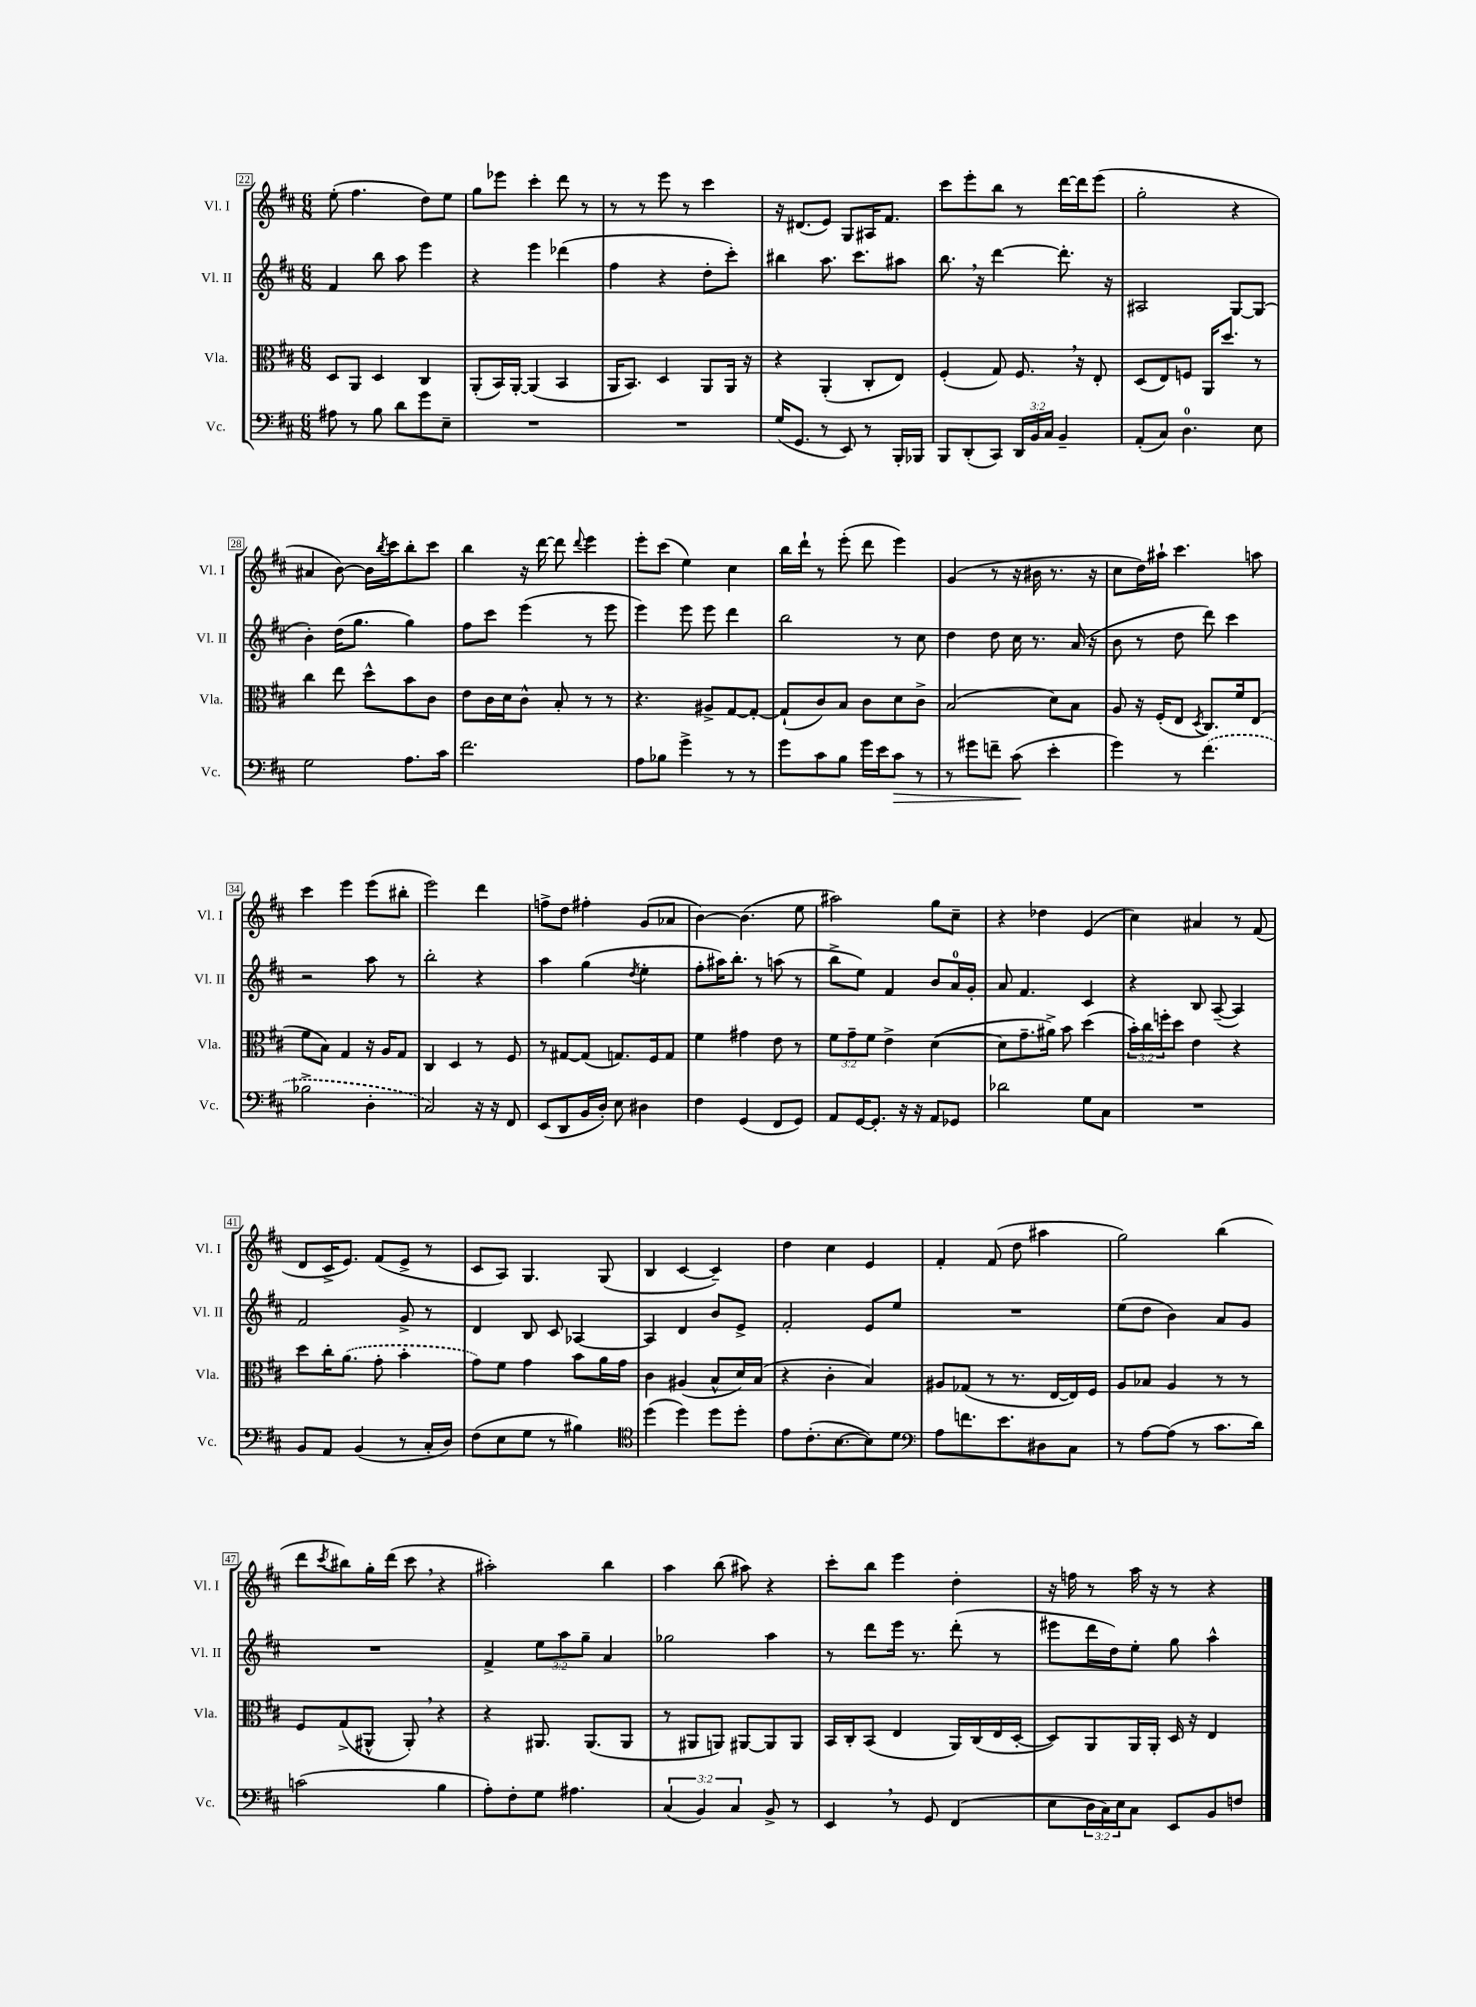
<<
\new StaffGroup <<
\new Staff = "s0" \with { instrumentName = "Vl. I" shortInstrumentName = "Vl. I" } {
    \clef treble \key d \major \numericTimeSignature \time 6/8
    e''8-.( fis''4. d''8) e''8 |
    g''8 ees'''8 cis'''4-. d'''8 r8 |
    r8 r8 e'''8 r8 cis'''4 |
    r16 dis'8.( e'8) g8 ais16 fis'8. |
    cis'''8 e'''8-. b''8 r8 d'''16~ d'''16 e'''8( |
    g''2-. r4 |
    ais'4 b'8~) b'16 \acciaccatura { b''8 } cis'''16 b''8-. cis'''8 |
    b''4 r16 d'''16~ d'''8 \appoggiatura { d'''8 } e'''4 |
    e'''8-. cis'''8( e''4) cis''4 |
    b''16 d'''16-! r8 e'''8-.( d'''8 e'''4) |
    g'4( r8 r16 bis'16 r8. r16 |
    cis''8 d''16) ais''16-! cis'''4. a''8 |
    cis'''4 e'''4 e'''8( bis''8-. |
    e'''2) d'''4 |
    f''8-> d''8 fis''4-. g'8( aes'8 |
    b'4~) b'4.( e''8 |
    ais''2) g''8 cis''8-- |
    r4 des''4 e'4( |
    cis''4) ais'4 r8 fis'8( |
    d'8 cis'16-> e'8.) fis'8( e'8-> r8 |
    cis'8 a8) g4. g8( |
    b4 cis'4~ cis'4--) |
    d''4 cis''4 e'4 |
    fis'4-. fis'8( d''8 ais''4 |
    g''2) b''4( |
    d'''8 \acciaccatura { cis'''8 } bis''8) g''16-. d'''16( cis'''8 \breathe r4 |
    ais''2-.) b''4 |
    a''4 b''8( ais''8) r4 |
    cis'''8-. b''8 e'''4 d''4-. |
    r16 f''16 r8 a''16 r16 r8 r4 \bar "|." |
}
\new Staff = "s1" \with { instrumentName = "Vl. II" shortInstrumentName = "Vl. II" } {
    \clef treble \key d \major \numericTimeSignature \time 6/8 \override Staff.TupletNumber.text = #tuplet-number::calc-fraction-text
    fis'4 b''8 a''8 e'''4 |
    r4 e'''4 des'''4( |
    fis''4 r4 d''8-. cis'''8-.) |
    bis''4 a''8. cis'''8. ais''8 |
    b''8. \breathe r16 d'''4~ d'''8.-. r16 |
    ais2 g8~ g8( |
    b'4-.) d''16( g''8. g''4) |
    fis''8 cis'''8 e'''4( r8 e'''8 |
    e'''4) e'''8 e'''8 d'''4 |
    b''2 r8 cis''8 |
    d''4 d''8 cis''16 r8. a'16( r16 |
    b'8 r8 d''8 d'''8) cis'''4 |
    r2 a''8 r8 |
    b''2-. r4 |
    a''4 g''4( \acciaccatura { d''8 } e''4-. |
    fis''8-. ais''16) b''8.-. r8 a''8( r8 |
    b''8-> e''8) fis'4 b'8 a'16-0 g'16-. |
    a'8 fis'4. cis'4 |
    r4 b8 a8~--( a4) |
    fis'2 g'8-> r8 |
    d'4 b8 cis'8 aes4~ |
    aes4 d'4 b'8 e'8-> |
    fis'2-. e'8 e''8 |
    R2. |
    e''8( d''8 b'4) a'8 g'8 |
    R2. |
    fis'4-> \tuplet 3/2 { e''8 a''8 g''8-- } a'4 |
    ges''2 a''4 |
    r8 d'''8 e'''16 r8. d'''8-.( r8 |
    eis'''8 d'''16 d''16) e''8-. g''8 a''4-^ \bar "|." |
}
\new Staff = "s2" \with { instrumentName = "Vla." shortInstrumentName = "Vla." } {
    \clef alto \key d \major \numericTimeSignature \time 6/8 \override Staff.TupletNumber.text = #tuplet-number::calc-fraction-text
    d8 a,8 d4 cis4 |
    a,8-.( b,16) a,16~-. a,4( b,4 |
    a,16 b,8.) d4 a,8 a,16 r16 |
    r4 a,4-.( cis8-. e8) |
    fis4-.( g8) fis8. \breathe r16 e8-. |
    d8( e8) f8 a,16 d''8. r8 |
    cis''4 e''8 d''8-^ b'8 cis'8 |
    e'8 cis'16 d'16 cis'8-^ b8-. r8 r8 |
    r4. ais8-> g8~ g8~-. |
    g8-!( cis'8) b8 cis'8 d'8 cis'8-> |
    b2( d'8) b8 |
    a8 r16 fis16-.( e8 \acciaccatura { d8 } cis8.) fis'16 e8( |
    fis'8 b8) g4 r16 a16 g8 |
    cis4 d4 r8 fis8 |
    r8 gis8~ gis8( g8.) fis16 g8 |
    fis'4 gis'4 e'8 r8 |
    \tuplet 3/2 { fis'8 g'8-- fis'8 } e'4-> d'4~( |
    d'8 g'8.-- ais'16->) b'8 d''4( |
    \tuplet 3/2 { b'16-.) cis''16 f''16-. } d''8 e'4 r4 |
    d''8 cis''16-. \once \slurDashed a'8.( g'8-. b'4-. |
    g'8) fis'8 g'4 b'8 a'16 g'16 |
    cis'4 ais4( b8-^ d'16) b16( |
    r4 cis'4-. b4) |
    ais8 ges8( r8 r8. e16~ e16) fis16 |
    a8 bes8 a4 r8 r8 |
    fis8 g8->( ais,8-^ ais,8-.) \breathe r4 |
    r4 ais,8. ais,8.( ais,8 |
    r8 ais,8 a,8) ais,8~ ais,8 ais,8 |
    b,16 cis16-. b,8( e4 a,16) cis16( e16 d16~-. |
    d8) a,8 a,16 a,16-. d16 r16 e4 \bar "|." |
}
\new Staff = "s3" \with { instrumentName = "Vc." shortInstrumentName = "Vc." } {
    \clef bass \key d \major \numericTimeSignature \time 6/8 \override Staff.TupletNumber.text = #tuplet-number::calc-fraction-text
    ais8 r8 b8 d'8 g'8 e8-- |
    R2. |
    R2. |
    g16( g,8. r8 e,8) r8 b,,16-. bes,,16 |
    b,,8 d,8-.( cis,8) \tuplet 3/2 { d,16 b,16 cis16 } b,4-- |
    a,8-.( cis8) d4.-0 e8 |
    g2 a8. cis'16 |
    fis'2. |
    a8 bes8 g'4-> r8 r8 |
    g'8 cis'8 b8 g'16 e'16 cis'8\> r8 |
    r8 gis'8 f'8-- cis'8\!( e'4-. |
    g'4) r8 \once \slurDashed fis'4.( |
    bes2-> d4-. |
    cis2) r16 r16 fis,8 |
    e,8( d,8 b,16 d16-.) e8 dis4 |
    fis4 g,4( fis,8 g,8) |
    a,8 g,16~ g,8.-. r16 r16 a,8 ges,8 |
    des'2 g8 cis8 |
    R2. |
    b,8 a,8 b,4( r8 cis16-. d16) |
    fis8( e8 g8 r8 bis4) |
    \clef tenor d''4( d''4) d''8 d''8-. |
    e'8 cis'8.-.( b8.~ b8) d'8 |
    \clef bass a8 f'8. e'8. dis8 cis8 |
    r8 a8~ a8( r8 cis'8. d'16) |
    c'2( b4 |
    a8-.) fis8-. g8 ais4. |
    \tuplet 3/2 { cis4( b,4) cis4 } b,8-> r8 |
    e,4 \breathe r8 g,8 fis,4( |
    e8 \tuplet 3/2 { d16 cis16) e16 } cis8 e,8 b,8 f8 \bar "|." |
}
>>
>>
\layout { \context { \Score currentBarNumber = #22 \override BarNumber.stencil = #(make-stencil-boxer 0.1 0.3 ly:text-interface::print) } }
